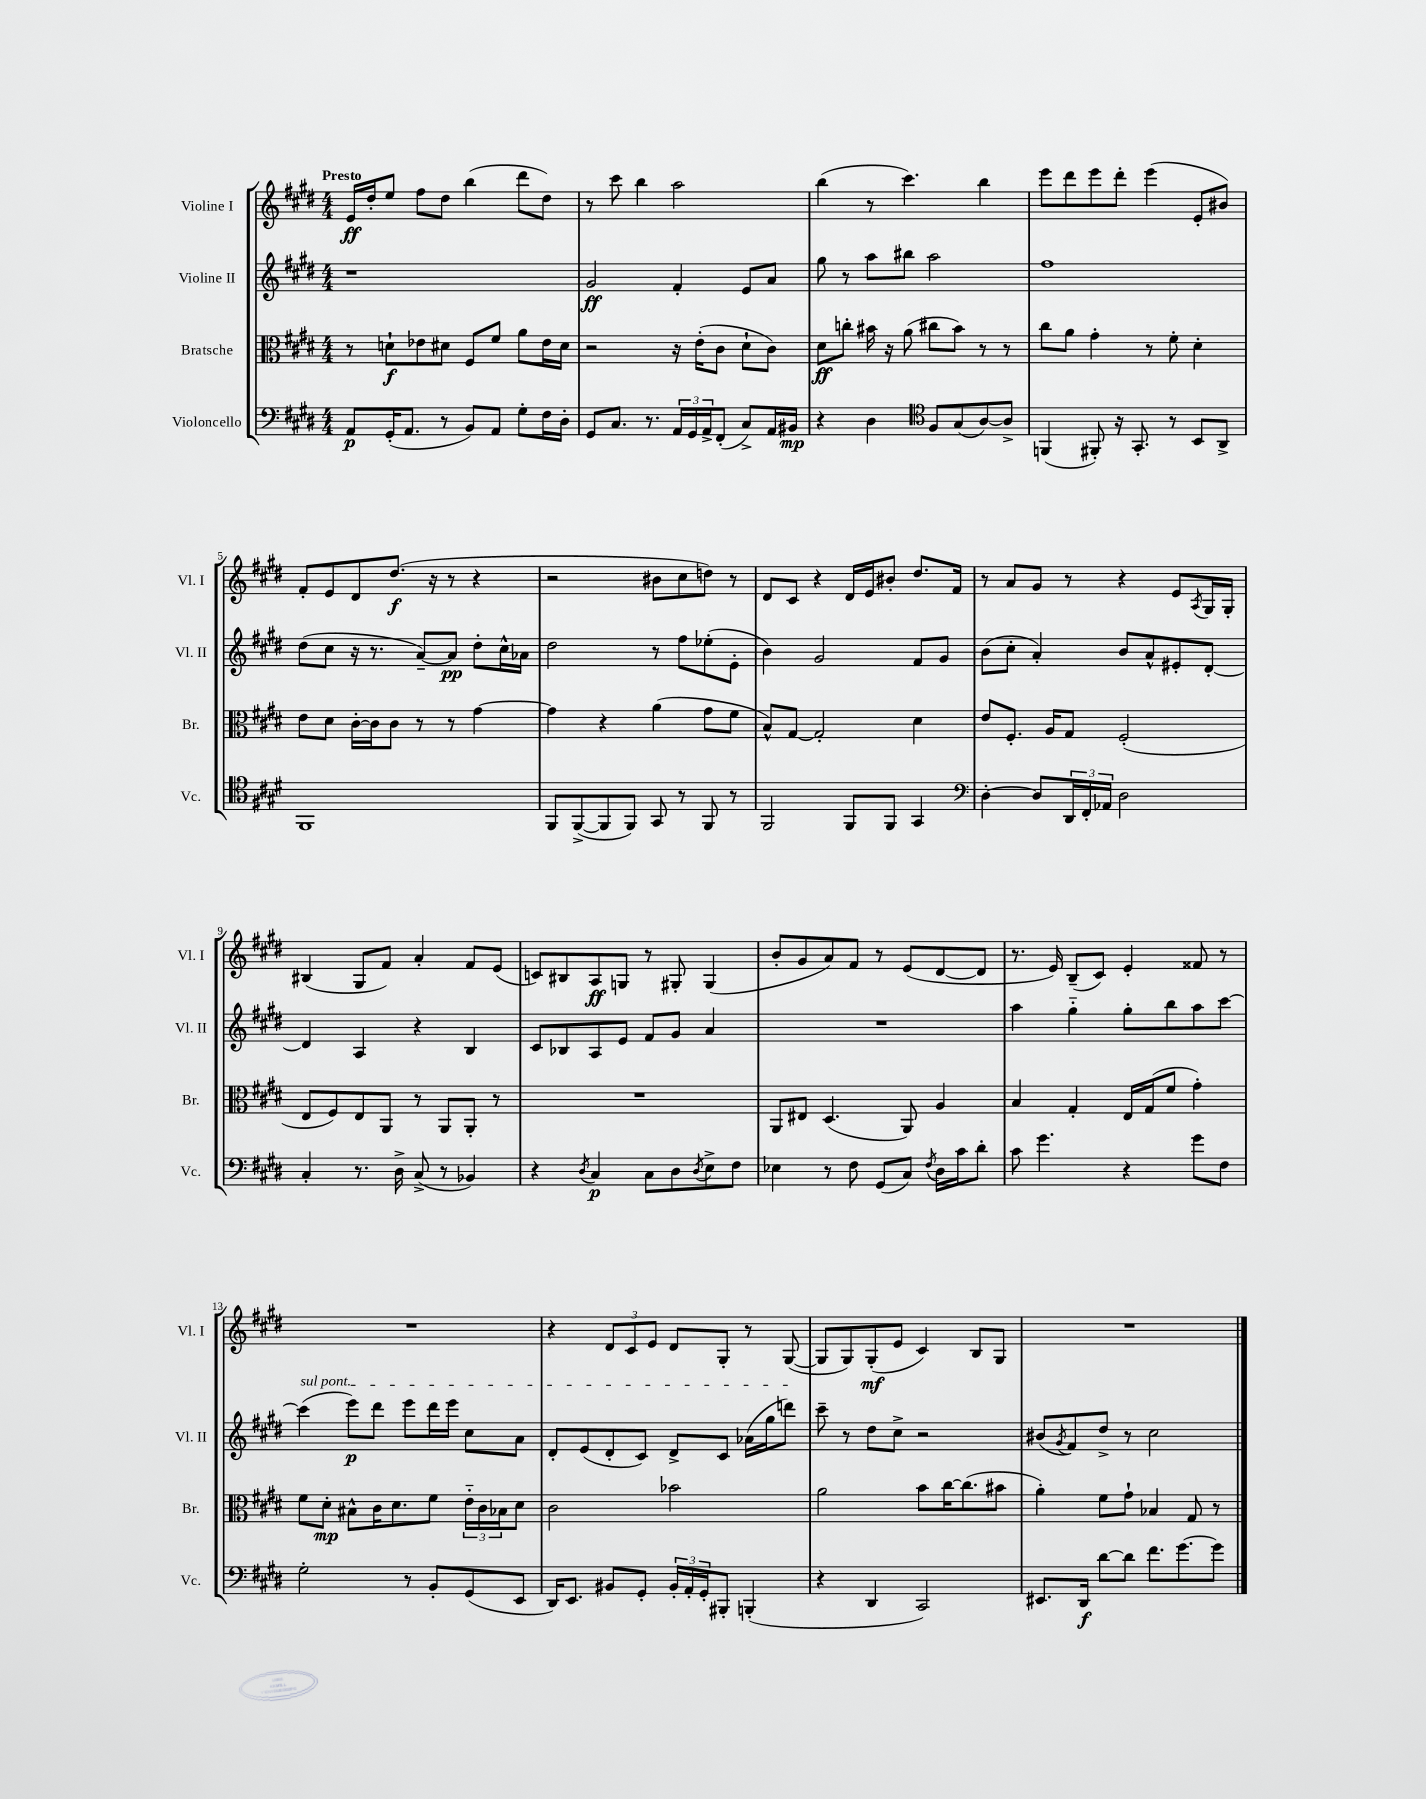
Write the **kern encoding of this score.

**kern	**kern	**kern	**kern
*staff4	*staff3	*staff2	*staff1
*clefF4	*clefC3	*clefG2	*clefG2
*k[f#c#g#d#]	*k[f#c#g#d#]	*k[f#c#g#d#]	*k[f#c#g#d#]
*M4/4	*M4/4	*M4/4	*M4/4
8AA	8r	1r	16e
.	.	.	16dd#'
(16GG#'	8d`	.	8ee
8.AA	.	.	.
.	8e-	.	8ff#
8r	8d#	.	8dd#
8BB)	8F#	.	(4bb
8AA	8f#	.	.
8G#'	8a	.	8ddd#
16F#	16e-	.	8dd#)
16D#'	16d#	.	.
=	=	=	=
8GG#	2r	2g#	8r
8.C#	.	.	8ccc#
.	.	.	4bb
8.r	.	.	.
24AA	16r	4f#'	2aa
24GG#	.	.	.
.	(16e'	.	.
24AA^	.	.	.
(8FF#'	8c#	.	.
8C#^)	8d#`	8e	.
16AA	8c#)	8a	.
16BB#	.	.	.
=	=	=	=
4r	8d#	8gg#	(4bb
.	8cc'	8r	.
4D#	16b#	8aa	8r
.	16r	.	.
.	(8a	8bb#	4.ccc#)
*clefC4	*	*	*
8F#	8cc#	2aa	.
(8G#	8b#)	.	.
[8A)	8r	.	4bb
8A^]	8r	.	.
=	=	=	=
(4FF	8cc#	1ff#	8eee
.	8a	.	8ddd#
8FF#')	4g#'	.	8eee
16r	.	.	8ddd#'
8.GG#'	.	.	.
.	8r	.	(4eee
8r	8f#'	.	.
8BB	4d#'	.	8e'
8AA^	.	.	8b#)
=	=	=	=
1FF#	8e	(8dd#	8f#'
.	8d#	8cc#	8e
.	[16c#'	16r	8d#
.	16c#]	8.r	.
.	8c#	.	(8.dd#
.	8r	[8a~)	.
.	.	.	16r
.	8r	8a]	8r
.	[4g#	8dd#'	4r
.	.	16cc#^^	.
.	.	16a-	.
=	=	=	=
8FF#	4g#]	2dd#	2r
([8FF#^	.	.	.
8FF#]	4r	.	.
8FF#)	.	.	.
8GG#	(4a	8r	8b#
8r	.	8ff#	8cc#
8FF#	8g#	(8ee-'	8dd)
8r	8f#	8e'	8r
=	=	=	=
2FF#	8B^^)	4b)	8d#
.	[8G#	.	8c#
.	2G#']	2g#	4r
8FF#	.	.	16d#
.	.	.	16e
8FF#	.	.	8b#'
4GG#	4d#	8f#	8.dd#
.	.	8g#	.
.	.	.	16f#
=	=	=	=
*clefF4	*	*	*
[4D#'	8e	(8b	8r
.	8.F#'	8cc#'	8a
8D#]	.	4a')	8g#
.	16A	.	.
24DD#	8G#	.	8r
24FF#'	.	.	.
24AA-	.	.	.
2D#	(2F#'	8b	4r
.	.	8a^^	.
.	.	8e#'	8e
.	.	.	8qA
.	.	[8d#'	16G#
.	.	.	16G#'
=	=	=	=
4C#'	8E	4d#]	(4B#
.	8F#)	.	.
8.r	8E	4A	8G#
.	8AA	.	8f#)
16D#^	.	.	.
(8C#^	8r	4r	4a'
8r	8AA	.	.
4BB-)	8AA'	4B	8f#
.	8r	.	(8e
=	=	=	=
4r	1r	8c#	8c)
.	.	8B-	8B#
8qD#	.	.	.
4C#	.	8A	8A
.	.	8e	8G
8C#	.	8f#	8r
8D#	.	8g#	8G#'
8qD#	.	.	.
8E^	.	4a	(4G#
8F#	.	.	.
=	=	=	=
4E-	8AA	1r	8b'
.	8E#	.	8g#
8r	(4.D#	.	8a)
8F#	.	.	8f#
(8GG#	.	.	8r
8C#)	8AA)	.	(8e
8qF#	.	.	.
16D#	4A	.	[8d#
16c#	.	.	.
8d#'	.	.	8d#]
=	=	=	=
8c#	4B	4aa	8.r
4.g#	.	.	.
.	.	.	16e)
.	4G#'	4gg#'~	(8B~
.	.	.	8c#)
4r	16E	8gg#'	4e'
.	(16G#	.	.
.	8f#	8bb	.
8g#	4g#')	8aa	8f##
8F#	.	[8ccc#	8r
=	=	=	=
2G#'	8f#	(4ccc#]	1r
.	8d#'	.	.
.	8B#^^	8eee)	.
.	16c#	8ddd#	.
.	8.d#	.	.
8r	.	8eee	.
8BB'	8f#	16ddd#	.
.	.	16eee	.
(8GG#	24e'~	8cc#	.
.	24c#	.	.
.	24B-	.	.
8EE	8d#	8a	.
=	=	=	=
16DD#)	2c#	8d#'	4r
8.EE	.	.	.
.	.	(8e	.
8BB#	.	8d#'	12d#
.	.	.	12c#
8GG#'	.	8c#)	.
.	.	.	12e
24BB#'	2b-	8d#^	8d#
24AA'	.	.	.
24GG#'	.	.	.
8BBB#'	.	8c#	8G#'
(4BBB'	.	(16a-	8r
.	.	16gg#	.
.	.	8ddd)	([8G#
=	=	=	=
4r	2a	8ccc#~	8G#]
.	.	8r	8G#)
4DD#	.	8dd#	(8G#'
.	.	8cc#^	8e
2CC#)	8b	2r	4c#)
.	[16cc#	.	.
.	(8.cc#]	.	.
.	.	.	8B
.	8b#	.	8G#
=	=	=	=
8.EE#	4a')	(8b#	1r
.	.	8qg#	.
.	.	8f#)	.
16DD#	.	.	.
[8d#	8f#	8dd#^	.
8d#]	8g#`	8r	.
8.f#	4B-	2cc#	.
[8.g#	.	.	.
.	8G#	.	.
8g#]	8r	.	.
==	==	==	==
*-	*-	*-	*-
